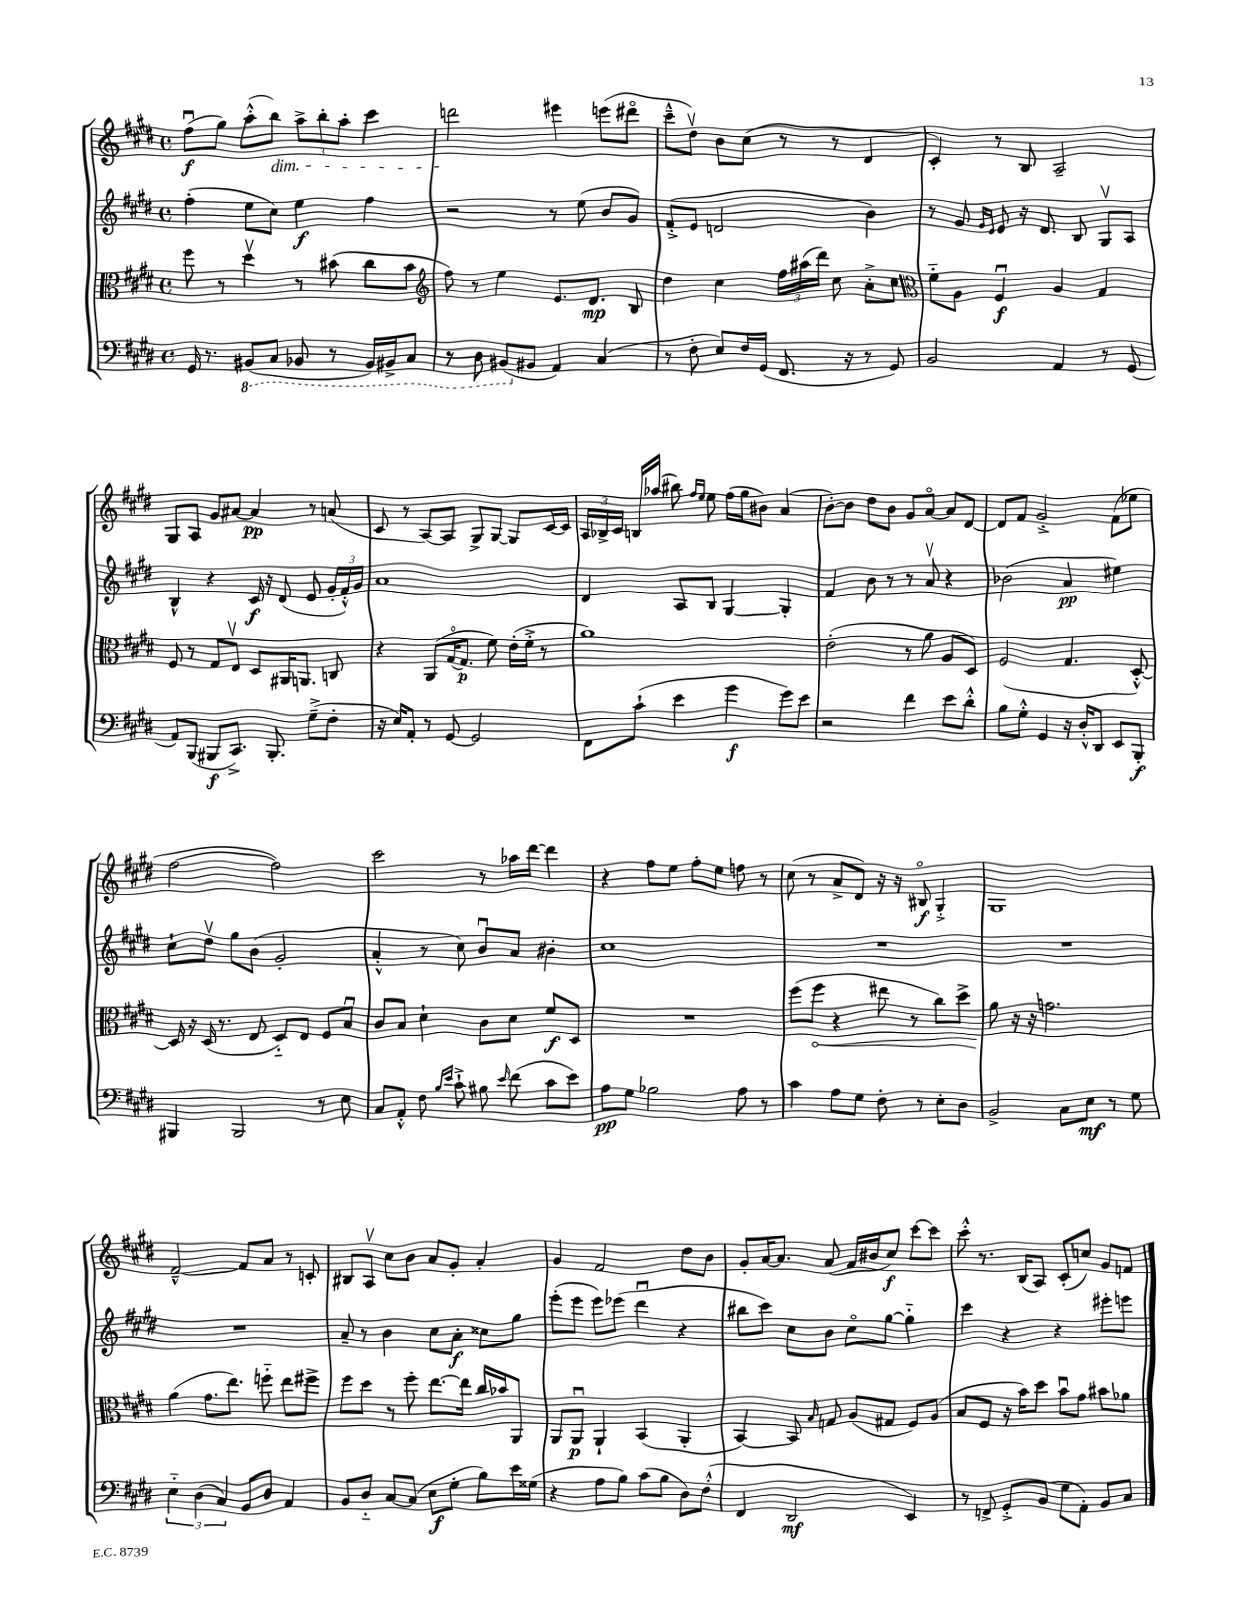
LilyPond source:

<<
\new StaffGroup <<
\new Staff = "s0" {
    \clef treble \key e \major \defaultTimeSignature \time 4/4
    \autoBeamOff fis''8[\downbow\f( gis''8]) a''8[-.-^( b''8]\dim) \tuplet 3/2 { a''8[-> b''8-. a''8]-. } cis'''4 |
    d'''2\! eis'''4 e'''8[( dis'''8]\flageolet |
    cis'''8[---^ dis''8]\upbow) b'8[ cis''8]( r8 r8 dis'4 |
    cis'4-.) r8 b8 a2-- |
    gis8[ a8] gis'8[ ais'8]~ ais'4\pp r8 a'8( |
    cis'8 r8 a8[~) a8] gis8[-> gis8]~ gis8[ cis'16~ cis'16] |
    \tuplet 3/2 { a16[ bes16-> cis'16] } b16[ aes''16]( bis''8) \grace { fis''16[ e''16] } e''8 fis''16[( gis''16 bis'8]) a'4( |
    b'8[~-.) b'8] dis''8[ b'8] gis'8[ a'8]~\flageolet a'8[ dis'8]~ |
    dis'8[ fis'8] gis'2-.-> fis'8[( ees''8] |
    fis''2~ fis''2) |
    cis'''2 r8 aes''16[ dis'''16]~ dis'''4 |
    r4 fis''8[ e''8] fis''8[-. e''8] f''8 r8 |
    cis''8( r8 a'8[-> dis'8]) r16 r16 bis8\flageolet\f gis4-.-> |
    gis1 |
    fis'2~---^ fis'8[ a'8] r8 c'8-. |
    bis8[ a8]\upbow cis''8[ b'8] a'8[ gis'8]-. a'4-. |
    gis'4 fis'2 dis''8[ b'8] |
    gis'8[-. a'16~ a'8.] a'8( fis'16[ bis'16 cis''8]\f) cis'''8[~ cis'''8] |
    cis'''8-.-^ r8. b16[( a8]) cis'8[-.( c''8]) gis'8[ f'8] \bar "|." |
}
\new Staff = "s1" {
    \clef treble \key e \major \defaultTimeSignature \time 4/4
    \autoBeamOff fis''4-.( e''8[ cis''8]) e''4\f fis''4 |
    r2 r8 e''8( b'8[ gis'8]) |
    fis'8[-.->( e'8] d'2 b'4) |
    r8 gis'8 \grace { gis'16[ e'16] } e'8 r16 dis'8. b8 gis8[\upbow a8] |
    b4-^ r4 cis'16\f r16 dis'8( e'8 \tuplet 3/2 { gis'16[-. fis'16-.-^) gis'16] } |
    a'1 |
    dis'4 a8[ b8] gis4~ gis4-. |
    fis'4 b'8 r8 r8 a'8\upbow r4 |
    bes'2( a'4\pp eis''4) |
    cis''8[-! dis''8]\upbow gis''8[ b'8]( gis'2-. |
    a'4-.-^ r8 cis''8) b'8[\downbow a'8] bis'4-. |
    cis''1 |
    R1 |
    R1 |
    R1 |
    a'8-- r8 b'4 cis''8[ a'8]-.\f cisis''8[ gis''8] |
    e'''8[-.( e'''8] e'''8[) ees'''8]( dis'''4\downbow r4 |
    bis''8[ cis'''8]) cis''8[ b'8] cis''8[\flageolet gis''8]~ gis''4-_ |
    cis'''4 r4 r4 eis'''8[-. e'''8] \bar "|." |
}
\new Staff = "s2" {
    \clef alto \key e \major \defaultTimeSignature \time 4/4
    \autoBeamOff fis''8 r8 dis''4\upbow r8 bis'8( cis''8[ bis'8] |
    \clef treble fis''8) r8 e''4 e'8.[ dis'8.]\mp b8 |
    dis''4 cis''4 \tuplet 3/2 { fis''16[ ais''16( dis'''16]) } cis''8 a'8[-.-> cis''8] |
    \clef alto fis'8[-_ a8] fis4\downbow\f a4 gis4 |
    fis8 r8 gis8[ e8]\upbow dis8[ ais,16 a,8.] c8 |
    r4 a,8[( gis16~\flageolet gis8.]\p fis'8) e'16[-.( fis'16]-.-> r8 |
    a'1) |
    e'2-.( r8 a'8 a8[ dis8]) |
    fis2( gis4. dis8~-.-^) |
    dis16 r16 dis16( r8. e8 dis8[-_) e8] fis8[ b8]\downbow |
    cis'8[ b8] dis'4-! cis'8[ dis'8] fis'8[\f dis8] |
    R1 |
    fis''8[( \once \override Hairpin.circled-tip = ##t fis''8]\< r4 eis''8 r8 cis''8[) dis''8]-> |
    a'8\! r16 r16 g'2. |
    a'4( gis'8.[ e''8.]) f''8-_ e''8[ fis''8]-> |
    fis''8[ dis''8] r8 fis''8-. e''8.[~ e''16] cis''16[ bes'16 a,8] |
    a,8[ a,8]\downbow\p a,4-! b,4( a,4-. |
    b,4~) b,8 \grace { b16 } g8 a8[( gis8] fis8[) a8]( |
    b8[ fis8] r16 b'16[) dis''8] b'8[\downbow gis'8] bis'8[ aes'8] \bar "|." |
}
\new Staff = "s3" {
    \clef bass \key e \major \defaultTimeSignature \time 4/4
    \autoBeamOff gis,16 r8. \ottava #-1 bis,,8[( cis,8] bes,,8 r8 bes,,16[) bis,,16-> cis,8] |
    r8 dis,8 bis,,8[( \ottava #0 bis,8] a,4) cis4( |
    r8 fis8-. e8[) fis16 gis,16]( fis,8. r16 r8 gis,8) |
    b,2 a,4 r8 gis,8( |
    a,8[) b,,8]( bis,,8[\f cis,8.]->) bis,,8.-. gis8[--->( fis8]-. |
    r16 e16[) a,8]-. r8 gis,8~ gis,2 |
    fis,8[ cis'8]-!( e'4 gis'4\f gis'8[) e'8] |
    r2 fis'4 e'8[ dis'8]-.-^ |
    b8[ gis8]-.-^ gis,4 r16 dis16[-.-^ dis,8] e,8[ b,,8]-.\f |
    bis,,4 bis,,2 r8 e8 |
    cis8[ a,8]-.-^ fis8 \grace { b16[ e'16] } cis'8-!-> bis8 \grace { e'16 } fis'8( cis'8[ e'8]) |
    a8[\pp gis8] bes2 a8 r8 |
    cis'4 a8[ gis8] fis8-. r8 e8[-. dis8] |
    b,2-> cis8[ e8]\mf r8 gis8 |
    \tuplet 3/2 { e4-_ dis4( cis4) } b,8[ dis8] a,4 |
    b,8[ dis8]-_ cis8[~ cis8]( e8[\f gis8]-. b8[) e'16 gisis16]( |
    r4 a8[ b8]) cis'8[( b8] dis8[) fis8]-.-^( |
    fis,4 dis,2\mf e,4) |
    r8 f,8-> gis,8[-.-> b,8]( gis8[ a,8]-.) b,8[ cis8] \bar "|." |
}
>>
>>
\layout { \context { \Score \remove "Bar_number_engraver" } }
